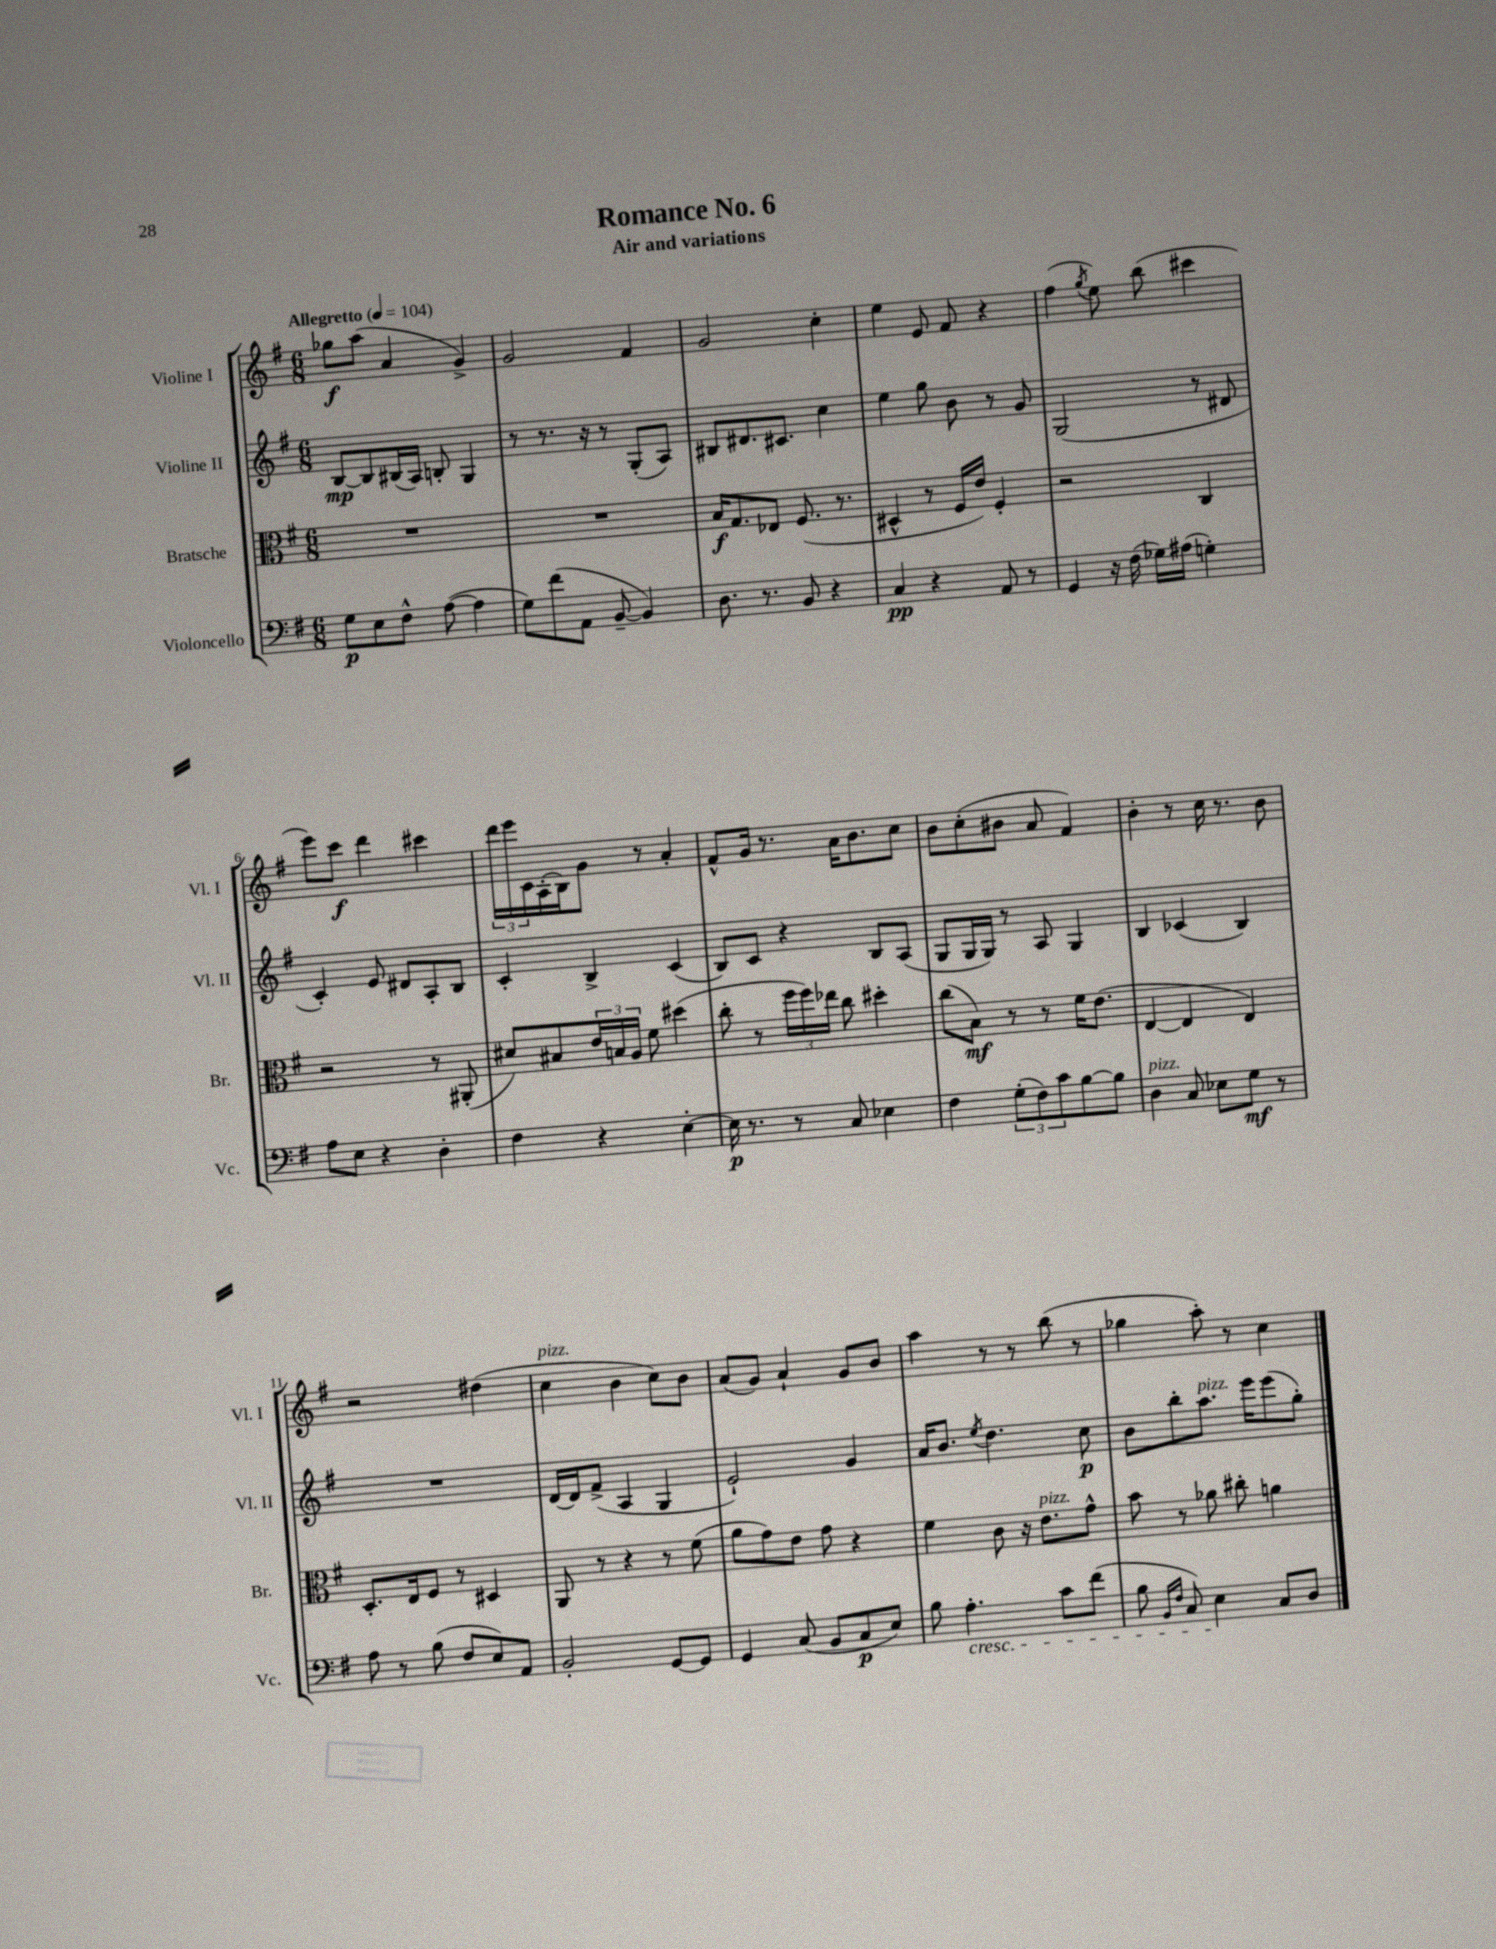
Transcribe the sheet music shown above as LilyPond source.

\header { title = "Romance No. 6" subtitle = "Air and variations" }
<<
\new StaffGroup <<
\new Staff = "s0" \with { instrumentName = "Violine I" shortInstrumentName = "Vl. I" } {
    \clef treble \key g \major \numericTimeSignature \time 6/8 \tempo "Allegretto" 4 = 104
    ges''8\f a''8( a'4 g'4->) |
    g'2 fis'4 |
    g'2 c''4-. |
    e''4 e'8 fis'8 r4 |
    fis''4( \acciaccatura { g''8 } e''8) b''8( cis'''4 |
    e'''8) c'''8\f d'''4 cis'''4 |
    \tuplet 3/2 { d'''16 e'''16 c'16 } a16-.( b16) g'8 r8 a'4-. |
    fis'8-^ g'16 r8. a'16 b'8. c''8 |
    b'8 c''8-.( bis'8 a'8 fis'4) |
    b'4-. r8 c''16 r8. b'8 |
    r2 dis''4( |
    c''4^\markup { \italic "pizz." } b'4 c''8) b'8 |
    a'8( g'8) a'4-! g'8 b'8 |
    a''4 r8 r8 b''8( r8 |
    ges''4 a''8-.) r8 c''4 \bar "|." |
}
\new Staff = "s1" \with { instrumentName = "Violine II" shortInstrumentName = "Vl. II" } {
    \clef treble \key g \major \numericTimeSignature \time 6/8
    b8~\mp b8 bis16( a16) b8-. g4 |
    r8 r8. r16 r8 g8-.( a8) |
    bis8 dis'8. cis'8. c''4 |
    e''4 g''8 b'8 r8 g'8 |
    g2( r8 dis'8 |
    c'4-.) e'8 dis'8 a8-. b8 |
    c'4-. b4-> c'4( |
    b8) c'8 r4 b8 a8( |
    g8 g16 g16) r8 a8 g4 |
    b4 ces'4( b4) |
    R2. |
    d'16~ d'16 fis'8->( a4 g4 |
    e'2-!) g'4 |
    a'16 b'8. \acciaccatura { e''8 } d''4. c''8\p |
    b'8 b''8-. a''8.^\markup { \italic "pizz." } e'''16 e'''8( g''8-.) \bar "|." |
}
\new Staff = "s2" \with { instrumentName = "Bratsche" shortInstrumentName = "Br." } {
    \clef alto \key g \major \numericTimeSignature \time 6/8
    R2. |
    R2. |
    b16\f g8. ees8 fis8.( r8. |
    dis4-^ r8 fis16 e'16) fis4-. |
    r2 c4 |
    r2 r8 ais,8-.( |
    dis'8) bis8 \tuplet 3/2 { e'16 b16 a16 } fis'8 dis''4( |
    c''8-. r8 \tuplet 3/2 { fis''16 fis''16) ees''16 } c''8 dis''4-. |
    c''8( b8\mf) r8 r8 fis'16 e'8.( |
    e4~ e4 e4) |
    d8.-. e16 fis8 r8 dis4 |
    a,8 r8 r4 r8 fis'8( |
    a'8 g'8) e'8 g'8 r4 |
    fis'4 c'8 r16 e'8.^\markup { \italic "pizz." } g'8-^ |
    b'8 r8 aes'8 cis''8-. a'4 \bar "|." |
}
\new Staff = "s3" \with { instrumentName = "Violoncello" shortInstrumentName = "Vc." } {
    \clef bass \key g \major \numericTimeSignature \time 6/8
    g8\p e8 fis8-^ a8~( a4 |
    g8) fis'8( a,8 b,8~-- b,4) |
    d8. r8. b,8 r4 |
    c4\pp r4 a,8 r8 |
    g,4 r16 fis16( ges16) ais16( g4-.) |
    a8 e8 r4 d4-. |
    fis4 r4 e4~-. |
    e16\p r8. r8 c8 ees4 |
    fis4 \tuplet 3/2 { g8-.( fis8) c'8 } b8~ b8 |
    d4^\markup { \italic "pizz." } c8 ees8 g8\mf r8 |
    a8 r8 b8( fis8 e8) a,8 |
    b,2-. g,8~ g,8 |
    g,4 c8( b,8 c8\p e8) |
    b8 a4.-.\cresc c'8 fis'8( |
    b8 \grace { b,16 fis16 } c8) e4\! c8 d8 \bar "|." |
}
>>
>>
